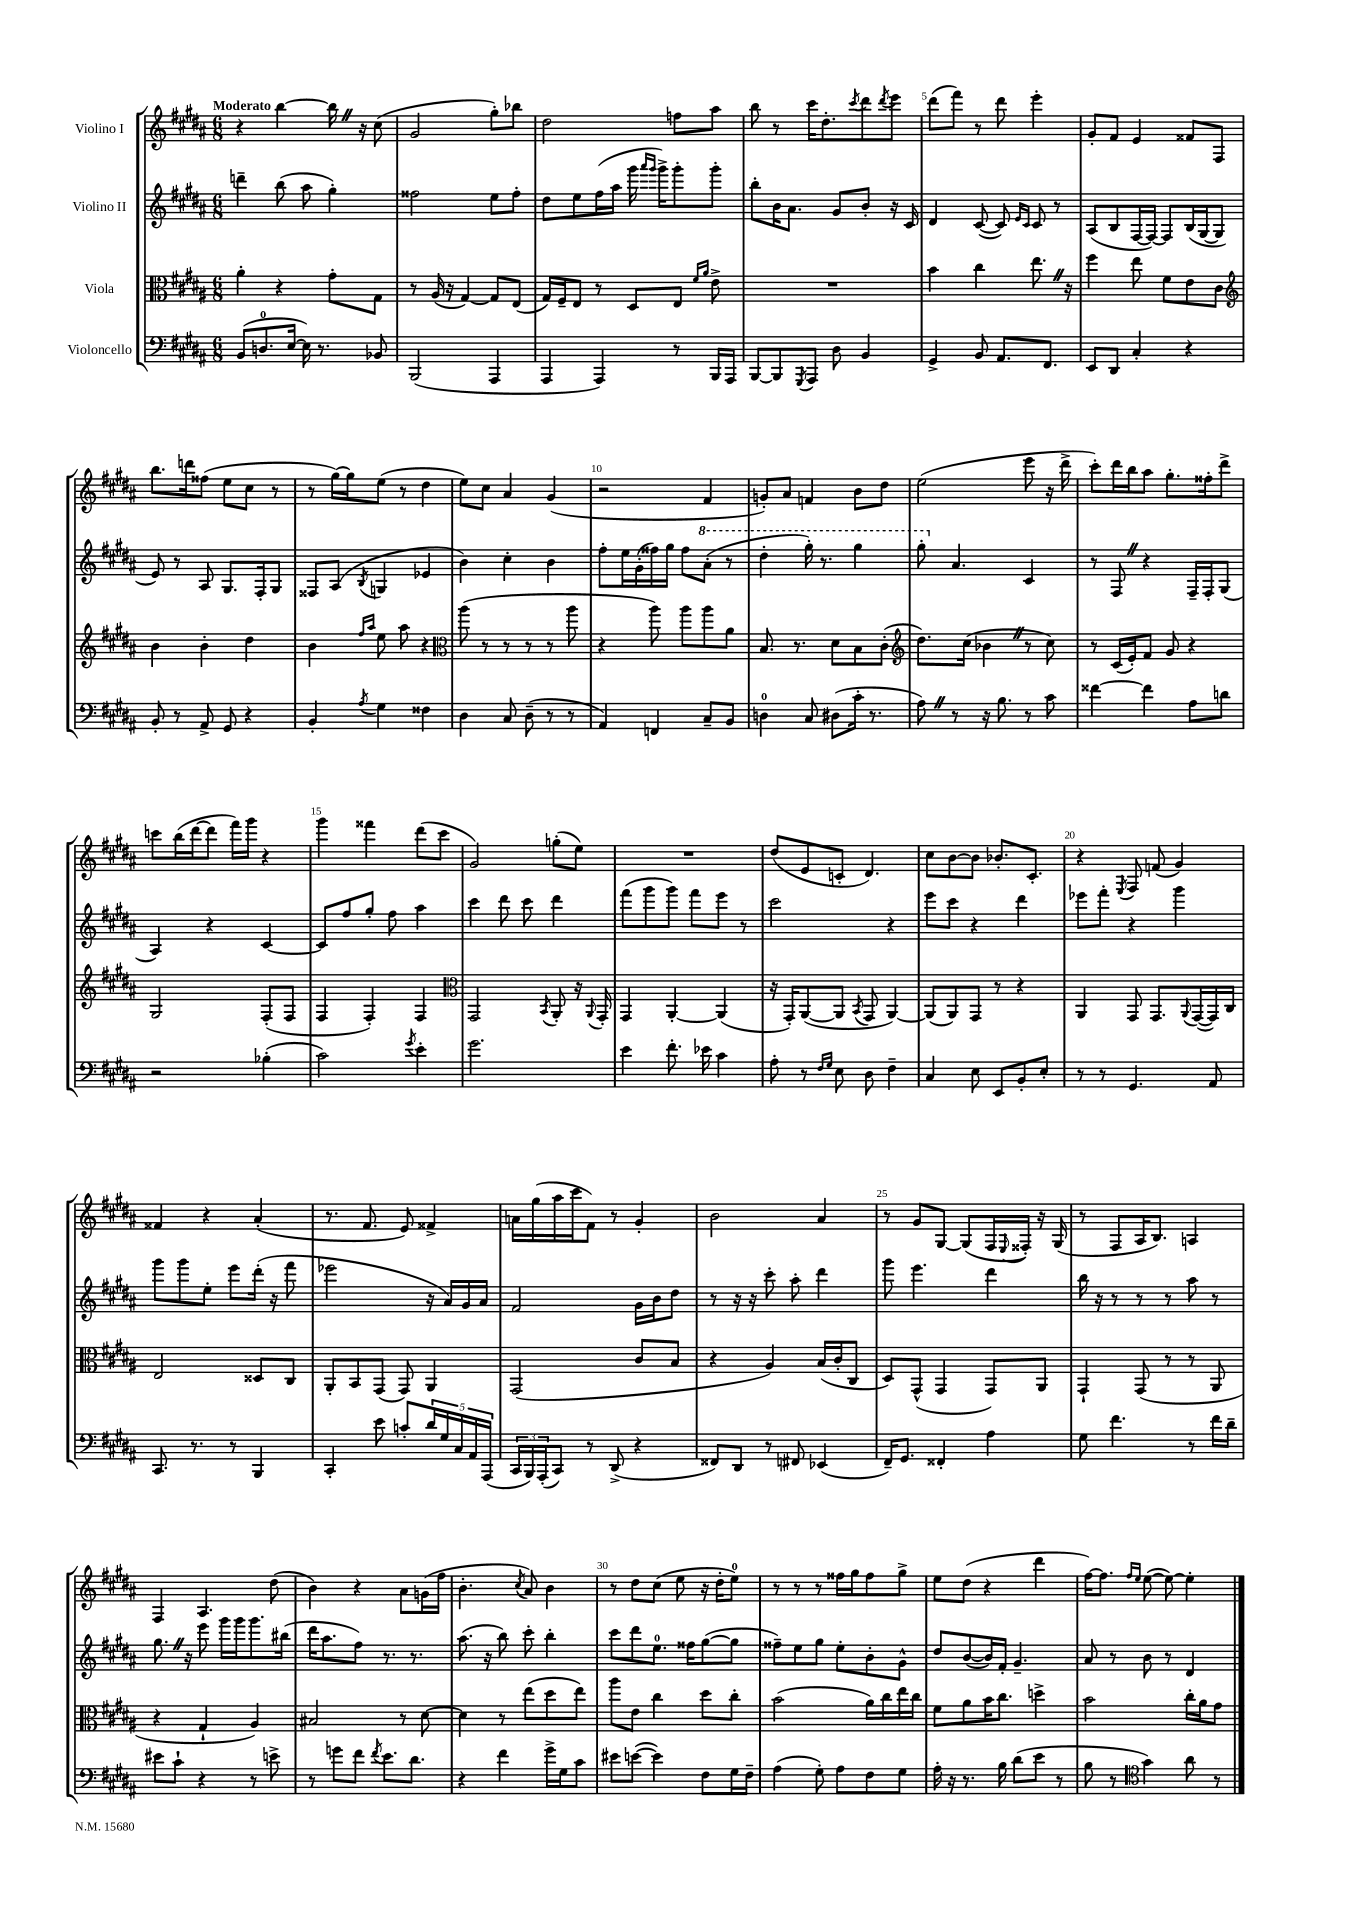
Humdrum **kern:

**kern	**kern	**kern	**kern
*staff4	*staff3	*staff2	*staff1
*clefF4	*clefC3	*clefG2	*clefG2
*k[f#c#g#d#a#]	*k[f#c#g#d#a#]	*k[f#c#g#d#a#]	*k[f#c#g#d#a#]
*M6/8	*M6/8	*M6/8	*M6/8
(8BB/L	4a#'\	4ddd~\	4r
8.D/	.	.	.
.	4r	(8bb\	[4bb\
[16E/Jk	.	.	.
16E\])	.	8aa#\	.
8.r	.	.	.
.	8g#'\L	4gg#'\)	16bb\]
.	.	.	16r
8BB-/	8G#\J	.	(8cc#\
=	=	=	=
(2BBB/	8r	2ff##\	2g#/
.	(16A#/	.	.
.	16r	.	.
.	[4G#/)	.	.
4AAA#/	8G#/]L	8ee\L	8gg#'\L)
.	(8E/J	8ff##'\J	8bb-\J
=	=	=	=
4AAA#/	16G#/LL)	8dd#\L	2dd#\
.	16F#~/J	.	.
.	8E/J	8ee\	.
4AAA#/)	8r	(16ff#\L	.
.	.	16aa#\JJ	.
.	8D#/L	16ggg#\	.
.	.	16qqaaa#/LL	.
.	.	16qqggg#/JJ	.
.	.	16ggg#^\LK)	.
8r	8E/J	8ggg#'\	8ff\L
.	16qqf#/LL	.	.
.	16qqa#/JJ	.	.
16BBB/LL	8e^\	8ggg#'\J	8aa#\J
16AAA#/JJ	.	.	.
=	=	=	=
[8BBB/L	2.r	8bb'\L	8bb\
8BBB/]	.	16b\K	8r
.	.	8.a#\J	.
8qGGG#/	.	.	.
8AAA#/J	.	.	16ccc#\LK
.	.	.	8.dd#'\
8D#\	.	8g#/L	.
.	.	.	8qccc#/
4BB/	.	8b'/J	8ddd#\
.	.	.	8qddd#/
.	.	16r	8eee\J
.	.	16c#/	.
=	=	=	=
4GG#^/	4b\	4d#/	(8ddd#\L
.	.	.	8fff#\J)
8BB/	4cc#\	([8c#/	8r
8.AA#/L	.	8c#/])	8ddd#\
.	.	16qqe/LL	.
.	.	16qqc#/JJ	.
.	8.ee\	8c#/	4eee'\
8.FF#/J	.	.	.
.	.	8r	.
.	16r	.	.
=	=	=	=
8EE/L	4ff#\	(8A#/L	8g#'/L
8DD#/J	.	8B/	8f#/J
4C#'/	8ee\	[16F#/L	4e/
.	.	16F#/_JJ)	.
.	8f#\L	8F#/]L	.
4r	8e\	(16B/L	8f##/L
.	.	[16G#/J	.
.	8c#\J	8G#/]J	8F#/J
=	=	=	=
*	*clefG2	*	*
8BB'/	4b\	8e/)	8.bb\L
8r	.	8r	.
.	.	.	16ddd\k
8AA#^/	4b'\	8A#/	(8ff##\J
8GG#/	.	8.G#/L	8ee\L
4r	4dd#\	.	8cc#\J
.	.	16F#'/k	.
.	.	8G#/J	8r
=	=	=	=
4BB'/	4b\	8F##/L	8r
.	.	(8A#/J	[16gg#\LL)
.	.	.	16gg#\]J
.	16qqff#/LL	.	.
8qA#/	16qqaa#/JJ	8qB/	.
4G#\	8ee\	4G/	(8ee\J
.	8aa#\	.	8r
4F##\	4r	4e-/	4dd#\
=	=	=	=
*	*clefC3	*	*
4D#\	(8aa#\	4b\)	8ee\L)
.	8r	.	8cc#\J
8C#/	8r	4cc#'\	4a#/
(8D#~\	8r	.	.
8r	8r	4b\	(4g#/
8r	8aa#\	.	.
=	=	=	=
4AA#/)	4r	8ff#'\L	2r
.	.	16ee\L	.
.	.	(16g#'\	.
4FF/	8aa#\)	16ff##\)	.
.	.	16gg#\JJ	.
.	8aa#\L	8ff##\L	.
8C#~/L	8aa#\	(8aa#'\J	4f#/
8BB/J	8a#\J	8r	.
=	=	=	=
4D\	8.B/	4ddd#'\	8g'/L)
.	.	.	8a#/J
.	8.r	.	.
8C#/	.	16ggg#'\)	4f/
.	.	8.r	.
(8D#\L	8d#\L	.	.
16c#'\Jk	8B\	4ggg#\	8b\L
8.r	.	.	.
.	(8c#'\J	.	8dd#\J
=	=	=	=
*	*clefG2	*	*
8A#\)	8.dd#\L)	8ggg#'\	(2ee\
8r	.	4.a#/	.
.	(16cc#\Jk	.	.
16r	4b-\	.	.
8.B\	.	.	.
8r	8r	4c#/	8eee\
8c#\	8cc#\)	.	16r
.	.	.	16ddd#^\
=	=	=	=
[4f##\	8r	8r	8ccc#'\L)
.	(16c#/LL	8F#/	16ddd#\L
.	16e'/J)	.	16bb\J
4f##\]	8f#/J	4r	8aa#\J
.	8g#/	.	8.gg#'\L
8A#\L	4r	16F#~/LL	.
.	.	16F#'/J	16ff##'\k
8d\J	.	(8G#/J	8ddd#^\J
=	=	=	=
2r	2G#/	4A#/)	8ccc\L
.	.	.	(16bb\L
.	.	.	[16ddd#\J
.	.	4r	8ddd#\]J
.	.	.	16fff#\LL)
.	.	.	16ggg#\JJ
(4B-'\	(8F#'/L	[4c#/	4r
.	8F#/J	.	.
=	=	=	=
2c#\)	4F#/	8c#/]L	4ggg#\
.	.	8ff#/	.
.	4F#'/)	8gg#'/J	4fff##\
.	.	8ff#\	.
8qg#/	.	.	.
4e'\	4F#/	4aa#\	(8ddd#\L
.	.	.	8ccc#\J
=	=	=	=
*	*clefC3	*	*
2.g#\	2GG#/	4ccc#\	2g#/)
.	.	8ddd#\	.
.	.	8ccc#\	.
.	8qBB/	.	.
.	8AA#'/	4ddd#\	(8gg'\L
.	16r	.	8ee\J)
.	8qqAA#/	.	.
.	16GG#'/	.	.
=	=	=	=
4e\	4GG#/	(8fff#\L	2.r
.	.	8ggg#\	.
8.f#'\	[4AA#'/	8ggg#\J)	.
.	.	8fff#\L	.
16e-\	.	.	.
4c#\	(4AA#/]	8eee\J	.
.	.	8r	.
=	=	=	=
8A#'\	16r	2ccc#\	(8dd#/L
.	16GG#'/LK)	.	.
8r	([8AA#/	.	8e/
16qqF#/LL	.	.	.
16qqG#/JJ	.	.	.
8E\	8AA#/]J	.	8c'/J
.	8qBB/	.	.
8D#\	8GG#/	.	4.d#/)
4F#~\	[4AA#/)	4r	.
=	=	=	=
4C#/	(8AA#/]L	8eee\L	8cc#\L
.	8AA#/)	8ccc#\J	[8b\
8E\	8GG#/J	4r	8b\]J
8EE/L	8r	.	8.b-'/L
8BB'/	4r	4ddd#\	.
.	.	.	8.c#'/J
8E'/J	.	.	.
=	=	=	=
8r	4AA#/	8eee-\L	4r
8r	.	8fff#'\J	.
.	.	.	8qE/
4.GG#/	8GG#/	4r	8F#/
.	8.GG#/L	.	(8f/
.	.	4ggg#\	4g#/)
.	8qqAA#/	.	.
.	([16GG#/L	.	.
8AA#/	16GG#/])	.	.
.	16C#/JJ	.	.
=	=	=	=
8.CC#/	2E/	8ggg#\L	4f##/
.	.	8ggg#\	.
8.r	.	.	.
.	.	8ee'\J	4r
8r	.	8eee\L	.
4BBB/	8D##/L	(16ddd#'\Jk	(4a#'/
.	.	16r	.
.	8C#/J	8fff#\	.
=	=	=	=
4CC#'/	8AA#'/L	2eee-\	8.r
.	8BB/	.	.
.	.	.	8.f#/
8e\	(8GG#/J	.	.
8c'/L	8GG#/)	.	8e/)
20d#/L	4AA#/	16r	4f##^/
20G#/	.	.	.
.	.	16a#/LL)	.
20C#/	.	.	.
.	.	16g#/	.
20AA#/	.	.	.
.	.	16a#/JJ	.
(20AAA#/JJ	.	.	.
=	=	=	=
24CC#/LL	(2GG#/	2f#/	16a\LL
24BBB/)	.	.	.
.	.	.	(16gg#\
(24AAA#'/J	.	.	.
8CC#/J)	.	.	16aa#\
.	.	.	16ccc#\J
8r	.	.	8f#\J)
(8DD#^/	.	.	8r
4r	8c#/L	16g#\LL	4g#'/
.	.	16b\J	.
.	8B/J	8dd#\J	.
=	=	=	=
8FF##/L)	4r	8r	2b\
8DD#/J	.	16r	.
.	.	16r	.
8r	4A#/)	8ccc#'\	.
8FF#/	.	8aa#'\	.
(4EE-/	(16B/LL	4ddd#\	4a#/
.	16c#'/J	.	.
.	8C#/J	.	.
=	=	=	=
16FF#~/LK)	8D#/L)	8ggg#\	8r
8.GG#/J	.	.	.
.	(8GG#^^/J	4.eee\	8g#/L
4FF##'/	4GG#/	.	[8G#/J
.	.	.	(8G#/]L
4A#\	8GG#/L)	4ddd#\	16F#/L
.	.	.	8qqE/
.	.	.	16F##'/JJ)
.	8AA#/J	.	16r
.	.	.	(16G#/
=	=	=	=
8G#\	4GG#`/	16bb\	8r
.	.	16r	.
4.f#\	.	8r	8F#/L
.	(8GG#/	8r	16A#/K
.	.	.	8.B/J)
.	8r	8r	.
8r	8r	8aa#\	4A/
16f#\LL	8AA#/	8r	.
16d#~\JJ	.	.	.
=	=	=	=
8e#\L	4r	8.gg#\	4F#/
8c#`\J	.	.	.
.	.	16r	.
4r	4G#`/	8eee\	4.A#/
.	.	16ggg#\LL	.
.	.	16ggg#\J	.
8r	4A#/)	8.ggg#\	.
8e^\	.	.	(8dd#\
.	.	(16bb#\Jk	.
=	=	=	=
8r	2B#/	16ddd#\LK	4b\)
.	.	8.aa#\	.
8g\L	.	.	.
8f#\J	.	8ff#\J)	4r
8qf#/	.	.	.
8.e\L	.	8.r	.
.	8r	.	8a#\L
8.d#\J	.	8.r	.
.	[8d#\	.	(16g\L
.	.	.	16ff#\JJ
=	=	=	=
4r	4d#\]	(8.aa#\	4.b'\
.	.	16r	.
4f#\	8r	8bb\)	.
.	.	.	8qcc#/
.	(8ee\L	8ccc#'\	8a#/)
16g#^\LL	8dd#\	4bb'\	4b\
16G#\J	.	.	.
8c#\J	8ee\J)	.	.
=	=	=	=
8e#\L	8aa#\L	8ccc#\L	8r
([8e\J	8e\J	8ddd#\	8dd#\L
4e\])	4cc#\	8.ee\J	(8cc#\J
.	.	.	8ee\
.	.	16ff##\LK	.
8F#\L	8dd#\L	([8gg#\	16r
.	.	.	16dd#'\LK
16G#\L	8cc#'\J	8gg#\]J	8ee\J)
16F#~\JJ	.	.	.
=	=	=	=
(4A#\	(2b\	8ff##~\L)	8r
.	.	8ee\	8r
8G#'\)	.	8gg#\J	8r
8A#\L	.	8ee'\L	16ff##\LL
.	.	.	16gg#\J
8F#\	16a#\LL)	8b'\	8ff##\
.	16cc#\	.	.
8G#\J	16ee\	8g#^^\J	8gg#^\J
.	16cc#\JJ	.	.
=	=	=	=
16A#'\	8f#\L	8dd#/L	8ee\L
16r	.	.	.
8.r	8a#\	([8b/	(8dd#\J
.	16b\K	16b/]L)	4r
16B\	8.cc#\J	16f#'/JJ	.
(8d#\L	.	4.g#~/	.
8e\J	4dd^\	.	4ddd#\
8r	.	.	.
=	=	=	=
8B\	2b\	8a#/	[16ff#\LK)
.	.	.	8.ff#\]J
8r	.	8r	.
*clefC4	*	*	*
.	.	.	16qqff#/LL
.	.	.	16qqee/JJ
4g#\)	.	8b\	([8ee\
.	.	8r	8ee\_)
8a#\	16cc#'\LL	4d#/	4ee'\]
.	16a#\J	.	.
8r	8g#\J	.	.
==	==	==	==
*-	*-	*-	*-
